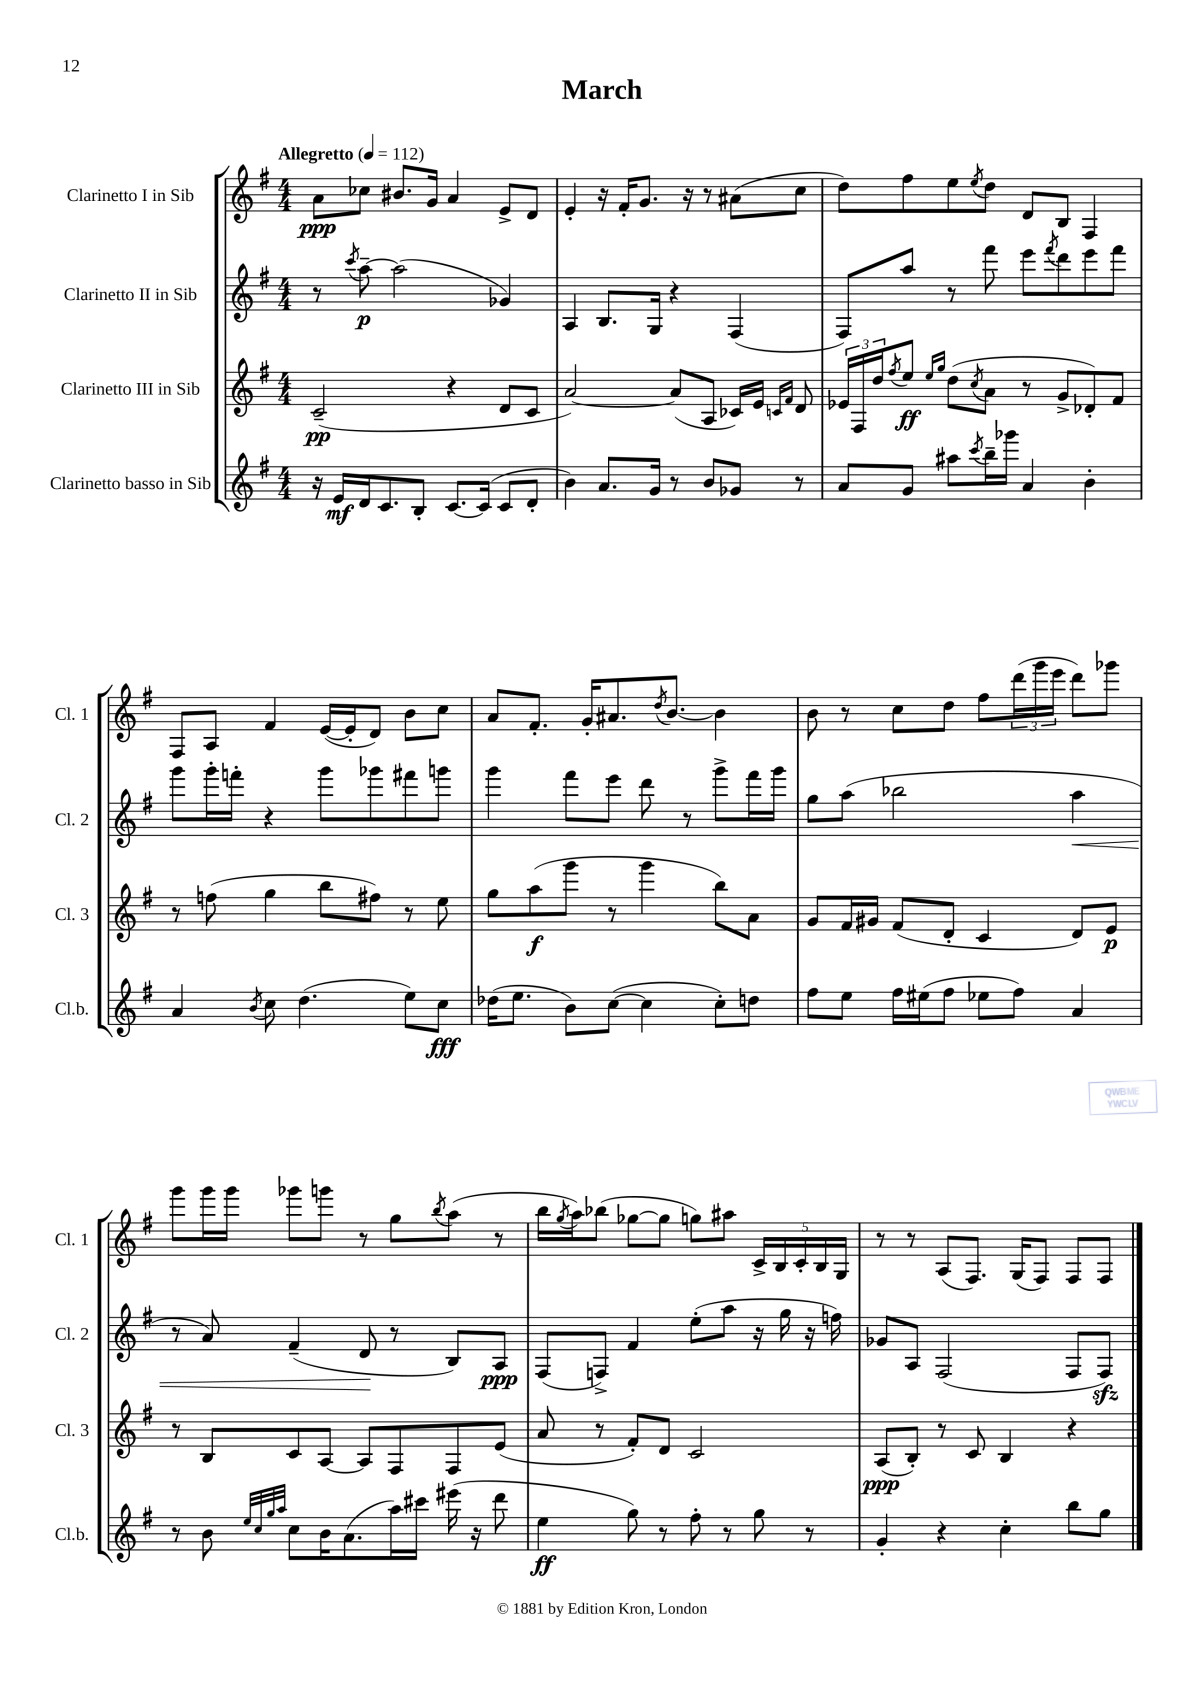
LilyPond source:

\header { title = "March" }
<<
\new StaffGroup <<
\new Staff = "s0" \with { instrumentName = "Clarinetto I in Sib" shortInstrumentName = "Cl. 1" } {
    \clef treble \key g \major \numericTimeSignature \time 4/4 \tempo "Allegretto" 4 = 112
    a'8\ppp ces''8 bis'8. g'16 a'4 e'8-> d'8 |
    e'4-. r16 fis'16-. g'8. r16 r8 ais'8( c''8 |
    d''8) fis''8 e''8 \acciaccatura { e''8 } d''8 d'8 b8 fis4 |
    fis8 a8 fis'4 e'16~( e'16-. d'8) b'8 c''8 |
    a'8 fis'8.-. g'16-. ais'8. \acciaccatura { d''8 } b'8.~ b'4 |
    b'8 r8 c''8 d''8 fis''8 \tuplet 3/2 { d'''16( g'''16 e'''16 } d'''8) ges'''8 |
    g'''8 g'''16 g'''16 ges'''8 g'''8 r8 g''8 \acciaccatura { b''8 } a''8( r8 |
    b''16 \acciaccatura { g''8 } a''16) bes''8( ges''8~ ges''8 g''8) ais''8 \tuplet 5/4 { c'16-> b16 c'16-. b16 g16 } |
    r8 r8 a8( fis8.) g16( fis8) fis8 fis8 \bar "|." |
}
\new Staff = "s1" \with { instrumentName = "Clarinetto II in Sib" shortInstrumentName = "Cl. 2" } {
    \clef treble \key g \major \numericTimeSignature \time 4/4
    r8 \acciaccatura { c'''8 } a''8~--\p a''2( ges'4) |
    a4 b8. g16 r4 fis4( |
    fis8) a''8 r8 fis'''8 e'''8 \acciaccatura { fis'''8 } d'''8 e'''8 fis'''8 |
    g'''8 g'''16-. f'''16-. r4 g'''8 ges'''8 fis'''8 g'''8 |
    g'''4 fis'''8 e'''8 d'''8 r8 g'''8-> fis'''16 g'''16 |
    g''8 a''8( bes''2 a''4\< |
    r8 a'8) fis'4--( d'8\! r8 b8) a8\ppp |
    fis8( f8->) fis'4 e''8-.( a''8 r16 g''16 r16 f''16) |
    ges'8 a8 fis2( fis8 fis8\sfz) \bar "|." |
}
\new Staff = "s2" \with { instrumentName = "Clarinetto III in Sib" shortInstrumentName = "Cl. 3" } {
    \clef treble \key g \major \numericTimeSignature \time 4/4
    c'2--\pp( r4 d'8 c'8 |
    a'2~) a'8( a8 ces'16) e'16 \grace { c'16 fis'16 } d'8 |
    \tuplet 3/2 { ees'16 fis16 d''16 } \acciaccatura { fis''8 } e''8\ff \grace { e''16 g''16 } d''8( \acciaccatura { c''8 } a'8 r8 g'8-> des'8-.) fis'8 |
    r8 f''8( g''4 b''8 fis''8) r8 e''8 |
    g''8 a''8\f( g'''8 r8 g'''4 b''8) a'8 |
    g'8 fis'16 gis'16 fis'8( d'8-. c'4 d'8) e'8\p |
    r8 b8 c'8 a8~ a8 fis8 fis8 e'8( |
    a'8 r8 fis'8-.) d'8 c'2 |
    a8\ppp( b8-.) r8 c'8 b4 r4 \bar "|." |
}
\new Staff = "s3" \with { instrumentName = "Clarinetto basso in Sib" shortInstrumentName = "Cl.b." } {
    \clef treble \key g \major \numericTimeSignature \time 4/4
    r16 e'16\mf d'16 c'8. b8-. c'8.~ c'16( c'8 d'8-. |
    b'4) a'8. g'16 r8 b'8 ges'8 r8 |
    a'8 g'8 ais''8 \acciaccatura { c'''8 } b''16-- ges'''16 a'4 b'4-. |
    a'4 \acciaccatura { b'8 } c''8 d''4.( e''8) c''8\fff |
    des''16( e''8. b'8) c''8~( c''4 c''8-.) d''8 |
    fis''8 e''8 fis''16 eis''16( fis''8 ees''8 fis''8) a'4 |
    r8 b'8 \grace { e''32 c''32 g''32 a''32 } c''8 b'16 a'8.( a''16) cis'''16 eis'''16( r16 d'''8 |
    e''4\ff g''8) r8 fis''8-. r8 g''8 r8 |
    g'4-. r4 c''4-. b''8 g''8 \bar "|." |
}
>>
>>
\layout { \context { \Score \remove "Bar_number_engraver" } }
